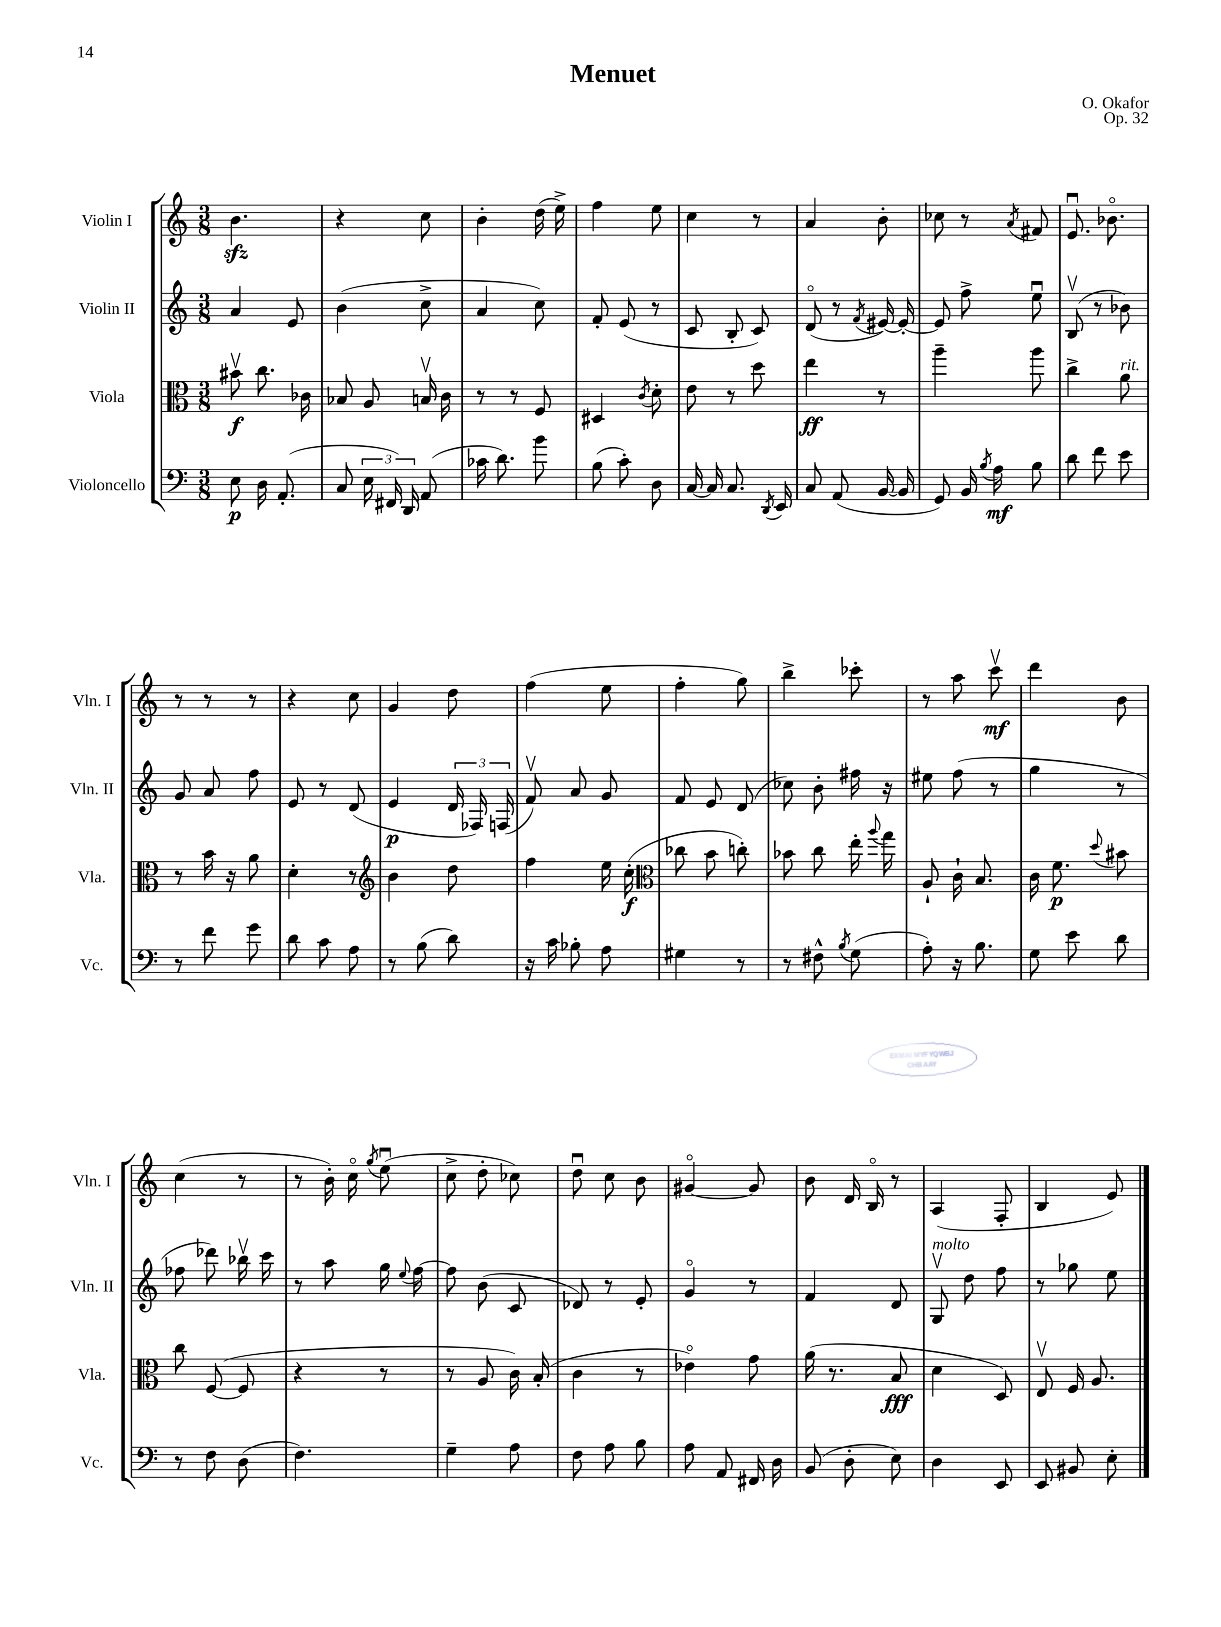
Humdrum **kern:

**kern	**kern	**kern	**kern
*staff4	*staff3	*staff2	*staff1
*clefF4	*clefC3	*clefG2	*clefG2
*k[]	*k[]	*k[]	*k[]
*M3/8	*M3/8	*M3/8	*M3/8
8E	8b#v	4a	4.b
16D	8.cc	.	.
(8.AA'	.	.	.
.	.	8e	.
.	16c-	.	.
=	=	=	=
8C	8B-	(4b	4r
24E	8A	.	.
24FF#)	.	.	.
24DD	.	.	.
(8AA	16Bv	8cc^	8cc
.	16c	.	.
=	=	=	=
16c-	8r	4a	4b'
8.d)	.	.	.
.	8r	.	.
8b	8F	8cc)	(16dd
.	.	.	16ee^)
=	=	=	=
(8B	4D#	8f'	4ff
8c')	.	(8e	.
.	8qc	.	.
8D	8d'	8r	8ee
=	=	=	=
[16C	8e	8c	4cc
16C]	.	.	.
8.C	8r	8B'	.
.	8dd	8c)	8r
8qDD	.	.	.
16EE	.	.	.
=	=	=	=
8C	4ee	(8do	4a
(8AA	.	8r	.
.	.	8qf	.
[16BB	8r	[16e#)	8b'
16BB]	.	16e#'_	.
=	=	=	=
8GG)	4aa~	8e#]	8cc-
16BB	.	8ff^	8r
8qB	.	.	.
16A	.	.	.
.	.	.	8qa
8B	8aa	8eeu	8f#
=	=	=	=
8d	4cc^	(8Bv	8.eu
8f	.	8r	.
.	.	.	8.b-o
8e	8a	8b-)	.
=	=	=	=
8r	8r	8g	8r
8f	16b	8a	8r
.	16r	.	.
8g	8a	8ff	8r
=	=	=	=
8d	4d'	8e	4r
8c	.	8r	.
8A	8r	(8d	8cc
=	=	=	=
*	*clefG2	*	*
8r	4b	4e	4g
(8B	.	.	.
8d)	8dd	24d	8dd
.	.	24F-)	.
.	.	(24F	.
=	=	=	=
16r	4ff	8fv)	(4ff
16c	.	.	.
8B-'	.	8a	.
8A	16ee	8g	8ee
.	(16cc'	.	.
=	=	=	=
*	*clefC3	*	*
4G#	8cc-	8f	4ff'
.	8b	8e	.
8r	8cc')	(8d	8gg)
=	=	=	=
8r	8b-	8cc-)	4bb^
8F#^^	8cc	8b'	.
8qB	.	.	.
(8G	16ee'	16ff#	8ccc-'
.	8qqaa	.	.
.	16gg	16r	.
=	=	=	=
8A')	8A`	8ee#	8r
16r	16c`	(8ff	8aa
8.B	8.B	.	.
.	.	8r	8cccv
=	=	=	=
8G	16c	4gg	4ddd
.	8.f	.	.
8e	.	.	.
.	8qqdd	.	.
8d	8b#	8r	8b
=	=	=	=
8r	8cc	8ff-	(4cc
8F	([8F	8ddd-)	.
(8D	8F]	16bb-v	8r
.	.	16ccc	.
=	=	=	=
4.F)	4r	8r	8r
.	.	8aa	16b')
.	.	.	16cco
.	.	.	8qgg
.	8r	16gg	(8eeu
.	.	8qqee	.
.	.	[16ff	.
=	=	=	=
4G~	8r	8ff]	8cc^
.	8A	(8b	8dd'
8A	16c)	8c	8cc-)
.	(16B'	.	.
=	=	=	=
8F	4c	8d-)	8ddu
8A	.	8r	8cc
8B	8r	8e'	8b
=	=	=	=
8A	4e-o)	4go	[4g#o
8AA	.	.	.
16FF#	8g	8r	8g#]
16D	.	.	.
=	=	=	=
(8BB	(16a	4f	8b
.	8.r	.	.
8D'	.	.	16d
.	.	.	16Bo
8E)	8B	8d	8r
=	=	=	=
4D	4d	8Gv	(4A
.	.	8dd	.
8EE	8D)	8ff	8F'
=	=	=	=
8EE	8Ev	8r	4B
8BB#	16F	8gg-	.
.	8.A	.	.
8E'	.	8ee	8e)
==	==	==	==
*-	*-	*-	*-
